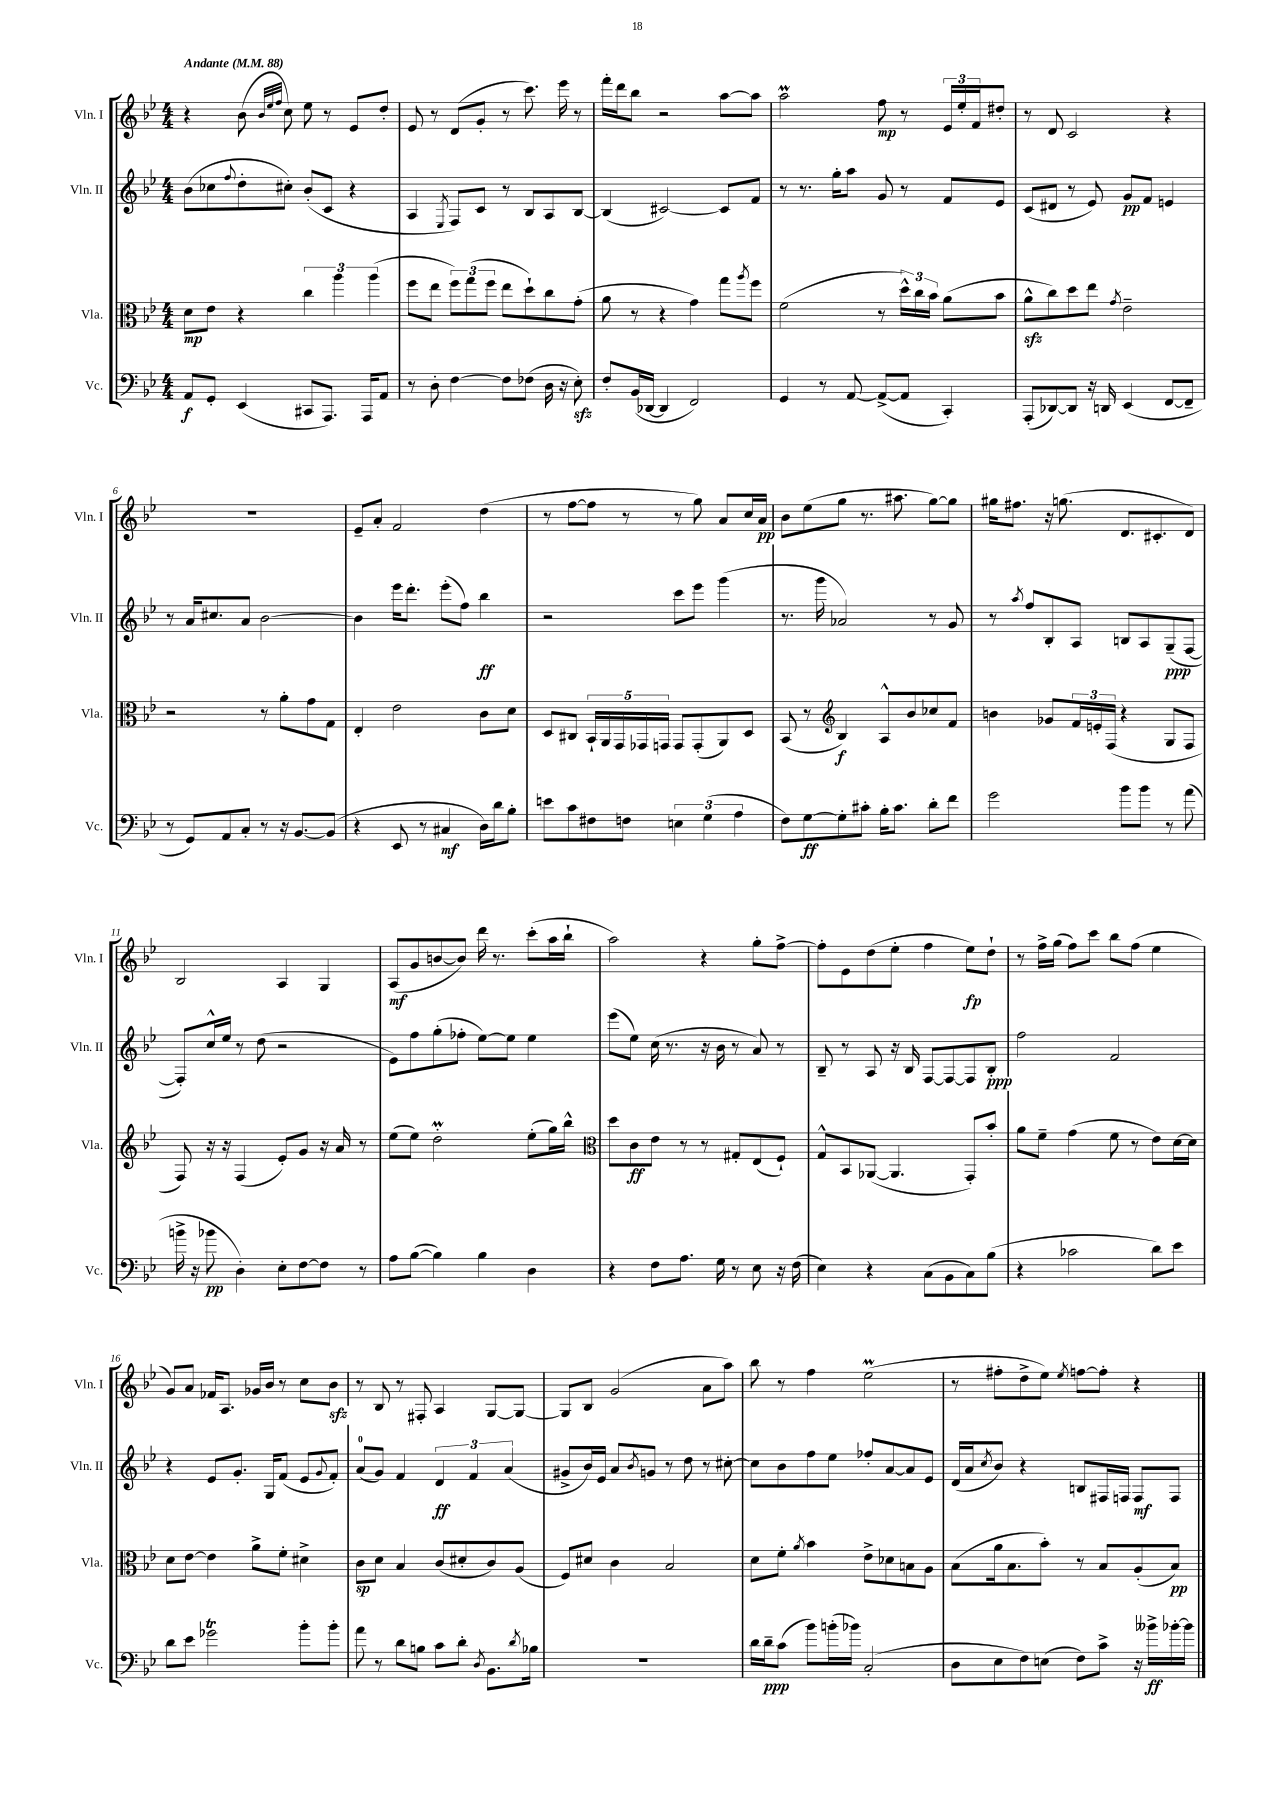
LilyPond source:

<<
\new StaffGroup <<
\new Staff = "s0" \with { instrumentName = "Vln. I" shortInstrumentName = "Vln. I" } {
    \clef treble \key bes \major \numericTimeSignature \time 4/4 \tempo "Andante" 4 = 88
    r4 bes'8( \grace { bes'32 ees''32 f''32 } c''8) ees''8 r8 ees'8 d''8-. |
    ees'8 r8 d'8( g'8-. r8 c'''8.) ees'''16 r8 |
    f'''16-. d'''16 bes''8 r2 a''8~ a''8 |
    a''2\prall f''8\mp r8 \tuplet 3/2 { ees'16 ees''16-. f'16 } dis''8-. |
    r8 d'8 c'2 r4 |
    R1 |
    ees'8-- a'8-. f'2 d''4( |
    r8 f''8~ f''8 r8 r8 g''8) a'8 c''16 a'16\pp |
    bes'8 ees''8( g''8 r8. ais''8. g''8~) g''8 |
    gis''16 fis''8. r16 g''8.( d'8. cis'8.-. d'8) |
    bes2 a4 g4 |
    a8\mf( g'8 b'8~ b'8) d'''16 r8. c'''8-.( a''16 bes''16-! |
    a''2) r4 g''8-. f''8~-> |
    f''8-. ees'8 d''8( ees''8-. f''4 ees''8\fp) d''8-! |
    r8 f''16-> g''16( f''8) c'''8 bes''8 f''8( ees''4 |
    g'8) a'8 fes'16 a8. ges'16 bes'16 r8 c''8 bes'8\sfz |
    r8 bes8 r8 fis8-. a4 g8~ g8~ |
    g8 bes8 g'2( a'8 a''8) |
    bes''8 r8 f''4 ees''2\prall( |
    r8 fis''8-. d''8-> ees''8) \acciaccatura { ees''8 } f''8~ f''8-. r4 \bar "|." |
}
\new Staff = "s1" \with { instrumentName = "Vln. II" shortInstrumentName = "Vln. II" } {
    \clef treble \key bes \major \numericTimeSignature \time 4/4
    bes'8( ces''8 \appoggiatura { f''8 } d''8-. cis''8-.) bes'8-.( c'8 r4 |
    a4 \acciaccatura { ees8 } f8) c'8 r8 bes8 a8 bes8~ |
    bes4( cis'2~) cis'8 f'8 |
    r8 r8. g''16-. a''8 g'8 r8 f'8 ees'8 |
    c'8( dis'8 r8 ees'8) g'8\pp f'8 e'4 |
    r8 a'16 cis''8. a'8 bes'2~ |
    bes'4 ees'''16 d'''8.-. ees'''8-.( f''8) bes''4\ff |
    r2 c'''8 ees'''8 g'''4( |
    r8. g'''16 aes'2) r8 g'8 |
    r8 \acciaccatura { a''8 } f''8 bes8-. a8 b8 a8 g8--\ppp( f8~ |
    f8-.) c''16-^ ees''16 r8 d''8( r2 |
    ees'8) f''8 g''8-.( fes''8-. ees''8~) ees''8 ees''4 |
    ees'''8( ees''8) c''16( r8. r16 bes'16 r8 a'8) r8 |
    bes8-- r8 a8 r16 bes16 f8~ f8~ f8 bes8-.\ppp |
    f''2 f'2 |
    r4 ees'8 g'8.-. g16 f'8( ees'8 \appoggiatura { g'8 } f'8-.) |
    a'8-0( g'8) f'4 \tuplet 3/2 { d'4\ff f'4 a'4( } |
    gis'8-> bes'16) ees'16 a'8 \acciaccatura { bes'8 } g'8 r8 d''8 r8 cis''8~-. |
    cis''8 bes'8 f''8 ees''8 fes''8-. a'8~ a'8 ees'8 |
    d'16( a'16 \acciaccatura { c''8 } bes'8) r4 b8 fis16 f16 f8\mf f8 \bar "|." |
}
\new Staff = "s2" \with { instrumentName = "Vla." shortInstrumentName = "Vla." } {
    \clef alto \key bes \major \numericTimeSignature \time 4/4
    d'8\mp ees'8 r4 \tuplet 3/2 { c''4 a''4 a''4( } |
    f''8 ees''8 \tuplet 3/2 { f''8) g''8( f''8 } ees''8 d''8-!) c''8 g'8-.( |
    a'8 r8 r4 g'4) g''8 \acciaccatura { a''8 } f''8 |
    f'2( r8 \tuplet 3/2 { d''16-^) c''16 bes'16 } a'8( bes'8 |
    a'8-^\sfz c''8) d''8 ees''8 \acciaccatura { g'8 } ees'2-- |
    r2 r8 a'8-. g'8 g8 |
    ees4-. ees'2 c'8 d'8 |
    d8 cis8 \tuplet 5/4 { bes,16-! a,16 g,16 ges,16 g,16 } g,8 g,8-.( a,8) d8 |
    bes,8( r8 \clef treble bes4\f) a8-^ bes'8 ces''8 f'8 |
    b'4 ges'8 \tuplet 3/2 { f'16 e'16-. f16( } r4 g8 f8 |
    f8) r16 r16 f4( ees'8-.) g'8 r16 a'16 r8 |
    ees''8( ees''8) d''2-.\prall ees''8-.( g''16) bes''16-^ |
    \clef alto d''8 c'8\ff ees'8 r8 r8 gis8-. ees8( f8-!) |
    g8-^ bes,8 aes,8~( aes,4. g,8-.) bes'8-. |
    a'8 f'8-- g'4( f'8 r8 ees'8) d'16~ d'16 |
    d'8 ees'8~ ees'4 a'8-> f'8-. dis'4-> |
    c'8\sp d'8 bes4 c'8( dis'8-. c'8) a8( |
    f8) dis'8 c'4 bes2 |
    d'8 f'8-. \acciaccatura { a'8 } bes'4 ees'8-> des'8 b8 a8 |
    bes8( a'16 bes8. bes'8-.) r8 bes8 a8-.( bes8\pp) \bar "|." |
}
\new Staff = "s3" \with { instrumentName = "Vc." shortInstrumentName = "Vc." } {
    \clef bass \key bes \major \numericTimeSignature \time 4/4
    a,8\f g,8-. ees,4( cis,8 a,,8.) a,,16 a,8 |
    r8 d8-. f4~ f8 fes8( d16 r16 ees8-.\sfz) |
    f8-. bes,16( des,16~ des,4 f,2) |
    g,4 r8 a,8~ a,8~->( a,8 c,4-.) |
    a,,8-.( des,8~) des,8 r16 d,16 ees,4( f,8~ f,8-- |
    r8 g,8) a,8 c8-. r8 r16 bes,8.~ bes,8( |
    r4 ees,8 r8 cis4\mf d16) d'16 bes8-. |
    e'8 c'8 fis8 f8 \tuplet 3/2 { e4 g4( a4 } |
    f8) g8~\ff g8-. cis'8-. bes16-. cis'8. d'8-. f'8 |
    g'2 bes'8 bes'8 r8 a'8( |
    b'16-> r16 bes'8\pp d4-.) ees8-. f8~ f8 r8 |
    a8 bes8~( bes4) bes4 d4 |
    r4 f8 a8. g16 r8 ees8 r16 f16( |
    ees4) r4 c8( bes,8 c8) bes8( |
    r4 ces'2 d'8) ees'8 |
    d'8 ees'8 ges'2\trill bes'8-. bes'8-. |
    a'8 r8 d'8 b8 c'8 d'8-. \acciaccatura { d8 } bes,8. \acciaccatura { d'8 } bes16 |
    R1 |
    d'16 d'16--\ppp c'8( bes'8) b'16-.( bes'16) c2-.( |
    d8 ees8 f8) e8( f8) c'8-> r16 beses'16->\ff bes'16~-. bes'16 \bar "|." |
}
>>
>>
